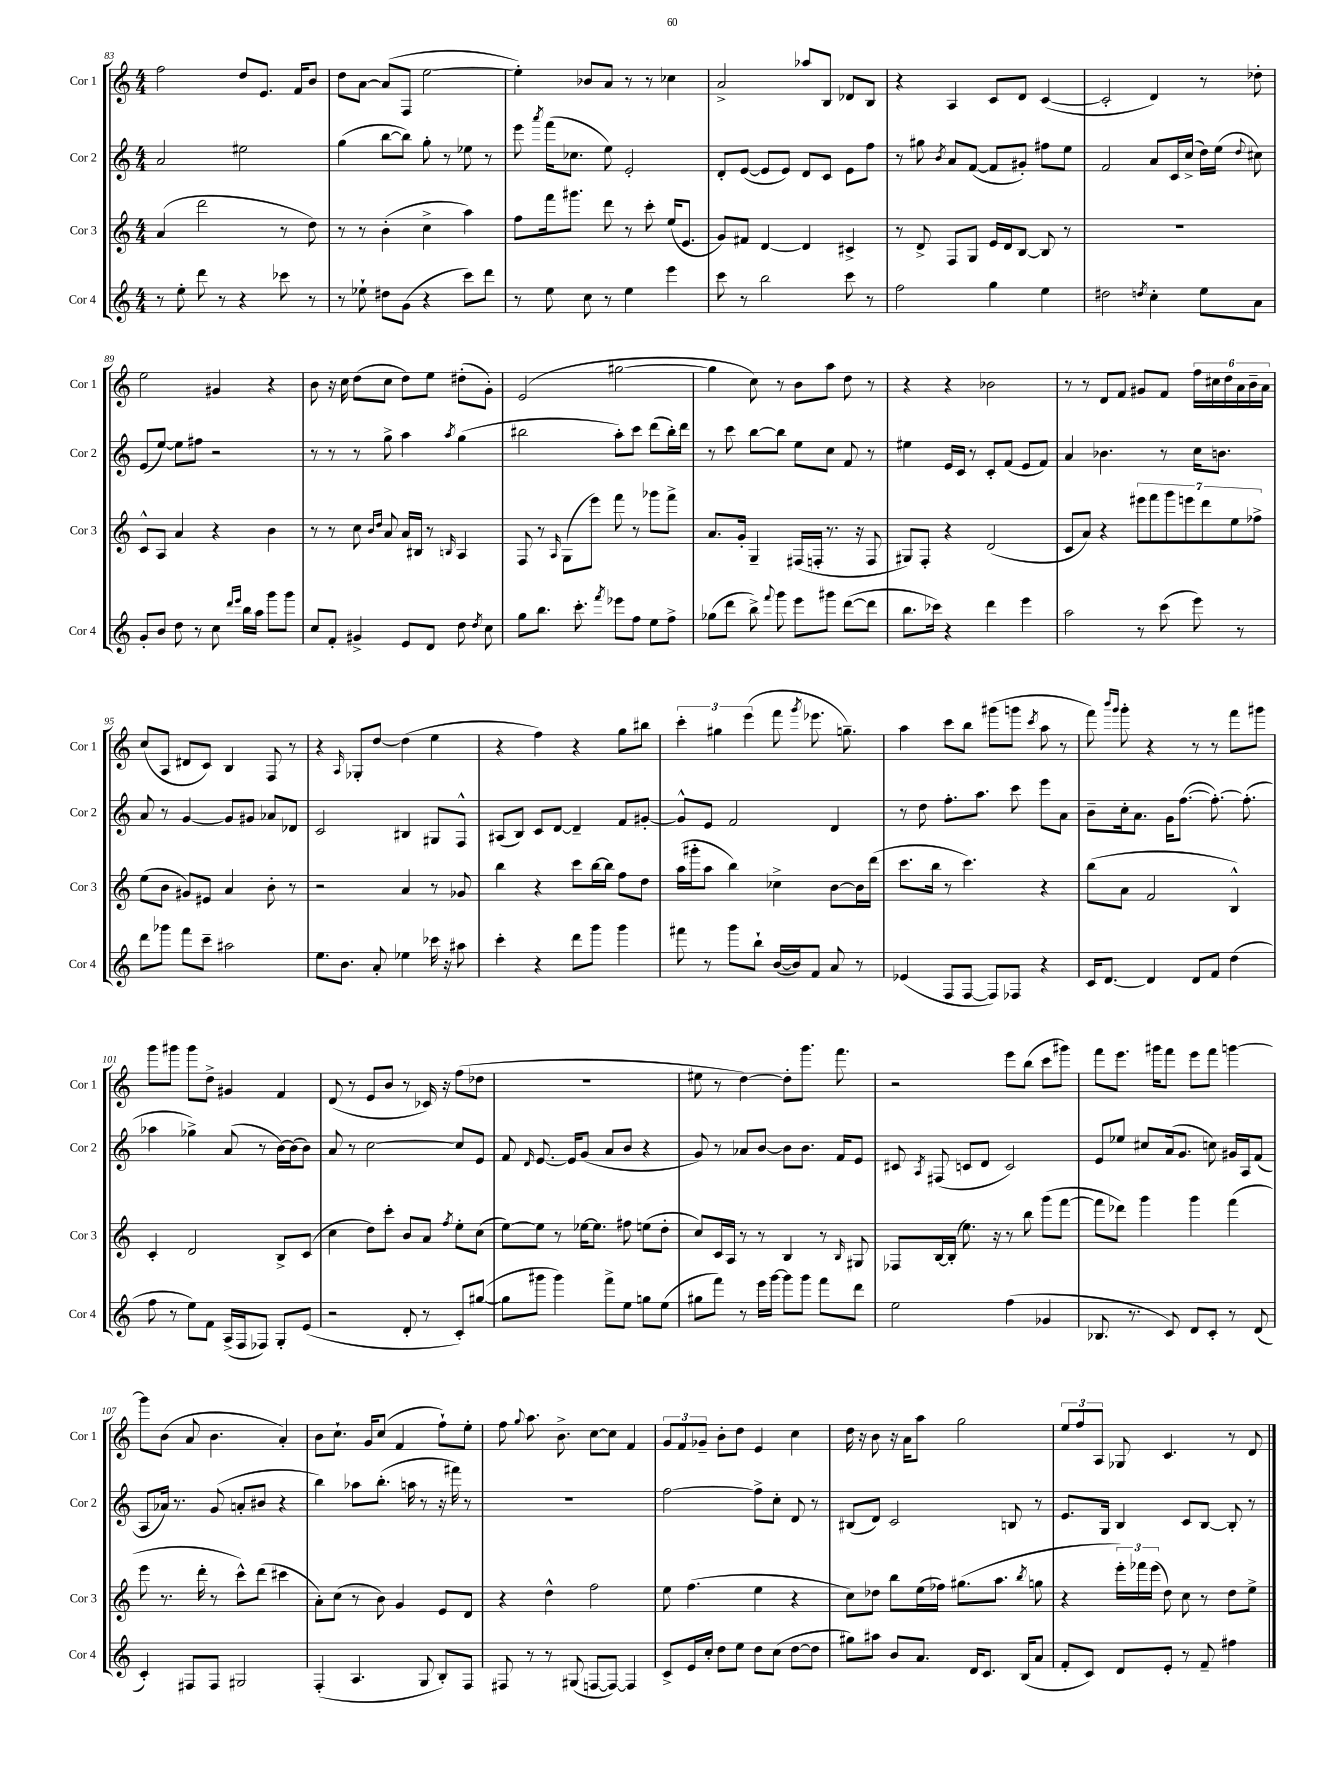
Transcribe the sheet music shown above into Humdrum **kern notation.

**kern	**kern	**kern	**kern
*staff4	*staff3	*staff2	*staff1
*clefG2	*clefG2	*clefG2	*clefG2
*k[]	*k[]	*k[]	*k[]
*M4/4	*M4/4	*M4/4	*M4/4
8r	(4a	2a	2ff
8ee'	.	.	.
8ddd	2ddd	.	.
8r	.	.	.
4r	.	2ee#	8dd
.	.	.	8.e
8ccc-	8r	.	.
.	.	.	16f
8r	8dd)	.	8b
=	=	=	=
8r	8r	(4gg	8dd
8ee-`	8r	.	[8a
8dd#	(4b'	[8bb	(8a]
(8g	.	8bb])	8F
4r	4cc^	8gg'	[2ee
.	.	8r	.
8ccc)	4aa)	8ee-	.
8ddd	.	8r	.
=	=	=	=
8r	8ff	8eee	4ee'])
.	.	8qaaa	.
8ee	16fff	(16fff	.
.	8.ggg#	8.cc-	.
8cc	.	.	8b-
8r	8ddd	8ee)	8a
4ee	8r	2e'	8r
.	8ccc'	.	8r
4eee	(16ee	.	4cc-
.	8.e	.	.
=	=	=	=
8ccc	8g)	8d'	2a^
8r	8f#	([8e	.
2bb	[4d	8e]	.
.	.	8e)	.
.	4d]	8d	8aa-
.	.	8c	8B
8ccc	4c#^	8e	8d-
8r	.	8ff	8B
=	=	=	=
2ff	8r	8r	4r
.	8d^	8gg#	.
.	.	8qb	.
.	8F	8a	4A
.	8G	([8f	.
4gg	16e	8f]	8c
.	16d	.	.
.	[8B	8g#')	8d
4ee	8B]	8ff#	([4c
.	8r	8ee	.
=	=	=	=
2dd#	1r	2f	2c']
8qdd	.	.	.
4cc'	.	8a	4d)
.	.	16c	.
.	.	(16cc^	.
8ee	.	16dd)	8r
.	.	(16ee	.
.	.	8qqdd	.
8a	.	8cc#)	8dd-'
=	=	=	=
8g'	8c^^	(8e	2ee
8b	8A	[8ee)	.
8dd	4a	8ee]	.
8r	.	8ff#	.
8cc	4r	2r	4g#
16qqddd	.	.	.
16qqeee	.	.	.
16bb	.	.	.
16aa	.	.	.
8ggg	4b	.	4r
8ggg	.	.	.
=	=	=	=
8cc	8r	8r	8b
8f'	8r	8r	16r
.	.	.	16cc
4g#^	8cc	8r	(8dd
.	16qqb	.	.
.	16qqdd	.	.
.	8a	8gg^	8cc
8e	16a	4aa	8dd)
.	16B#	.	.
8d	8r	.	8ee
.	16qqB	8qaa	.
8dd	4A	(4gg	(8dd#'
8qdd	.	.	.
8cc	.	.	8g')
=	=	=	=
8gg	8F	2bb#	(2e
8.bb	8r	.	.
.	16qqA	.	.
.	(8G	.	.
8.ccc'	.	.	.
.	8eee)	.	.
8qfff	.	.	.
8eee-	8fff	8aa')	[2gg#
8ff	8r	8ccc	.
8ee	8ggg-	(8ddd	.
8ff^	8fff^	16bb#')	.
.	.	16ddd	.
=	=	=	=
(8gg-	8.a	8r	4gg#]
8ddd	.	8ccc	.
.	16g'	.	.
8bb^)	4G~	[8bb	8cc)
8qqfff	.	.	.
8ggg	.	8bb]	8r
8eee	(16F#	8ee	8b
.	16F'	.	.
8ggg#	8.r	8cc	8aa
([8ddd	.	8f	8dd
.	16r	.	.
8ddd]	8F	8r	8r
=	=	=	=
8.bb	8G#)	4ee#	4r
.	8F'	.	.
16ccc-)	.	.	.
4r	4r	16e	4r
.	.	16c	.
.	.	8r	.
4ddd	(2d	8c'	2b-
.	.	(8f	.
4eee	.	8e	.
.	.	8f)	.
=	=	=	=
2aa	8c	4a	8r
.	8a)	.	8r
.	4r	4.b-	8d
.	.	.	8f
8r	14eee#	.	8g#
.	14fff	.	.
(8ccc	.	8r	8f
.	14ggg	.	.
.	14eee	.	.
8eee)	.	16cc	24ff
.	14ddd	.	.
.	.	.	24cc#
.	.	8.b	.
.	.	.	24dd
.	14ee	.	.
8r	.	.	24a
.	.	.	24b~
.	14ff-^	.	.
.	.	.	24a
=	=	=	=
8ddd	(8ee	8a	(8cc
8ggg-	8b	8r	8A
8fff	8g#)	[4g	8d#
8ccc~	8e#	.	8c)
2aa#	4a	8g]	4B
.	.	8g#	.
.	8b'	8a-	8F
.	8r	8d-	8r
=	=	=	=
8.ee	2r	2c	4r
8.b	.	.	.
.	.	.	16qqA
.	.	.	8G-'
8a'	.	.	[8dd
4ee-	4a	4B#	(4dd]
16ccc-	8r	8G#	4ee
16r	.	.	.
8aa#	8g-	8F^^	.
=	=	=	=
4ccc'	4bb	(8A#	4r
.	.	8B)	.
4r	4r	8c	4ff)
.	.	[8d	.
8ddd	8ccc	4d~]	4r
8ggg	[16bb	.	.
.	16bb]	.	.
4ggg	8ff	8f	8gg
.	8dd	[8g#'	8bb#
=	=	=	=
8fff#	(16aa	8g#^^]	6ccc'
.	16ggg#'	.	.
8r	8aa	8e	.
.	.	.	6gg#
8ggg	4bb)	2f	.
.	.	.	(6eee
8bb`	.	.	.
([16b	4cc-^	.	8fff
16b])	.	.	.
.	.	.	8qggg
8f	.	.	8.eee-
8a	[8b	4d	.
.	.	.	8.gg~)
8r	16b]	.	.
.	(16ddd	.	.
=	=	=	=
(4e-	8.ccc	8r	4aa
.	.	8dd	.
.	16bb	.	.
8F	8r	8.ff'	8ccc
[8F	4.ccc)	.	8bb
.	.	8.aa	.
8F])	.	.	(8ggg#
8F-	.	8ccc	8ggg
.	.	.	8qccc
4r	4r	8eee	8aa
.	.	8a	8r
=	=	=	=
16c	(8bb	8b~	8fff)
[8.d	.	.	.
.	.	.	16qqbbb
.	.	.	16qqggg
.	8a	16cc'	8ggg'
.	.	8.a	.
4d]	2f	.	4r
.	.	16g	.
.	.	([8.ff	.
8d	.	.	8r
8f	.	8.ff'_)	8r
(4dd	4B^^)	.	8fff
.	.	(8.ff']	.
.	.	.	8ggg#
=	=	=	=
8ff	4c'	4aa-	8ggg
8r	.	.	8ggg#
8ee)	2d	4gg-^)	8ggg#
8f	.	.	8dd^
(16A^	.	(8a	4g#
16F	.	.	.
8F-)	.	8r	.
8G'	8B^	[16b)	4f
.	.	(16b]	.
(8e	(8c	8b)	.
=	=	=	=
2r	4cc	8a	(8d
.	.	8r	8r
.	8dd)	[2cc	8e
.	8ccc'	.	8b
8d'	8b	.	8r
8r	8a	.	16c-)
.	.	.	16r
.	8qff	.	.
8c')	8ee'	8cc]	(8ff
([8gg#	(8cc	8e	8dd-
=	=	=	=
8gg#]	[8ee)	8f	1r
.	.	16qqd	.
8ggg#	8ee]	[8.e	.
4ggg#)	8r	.	.
.	.	16e]	.
.	[16ee-	(8g	.
.	8.ee-]	.	.
8fff^	.	8a	.
8ee	8ff#	8b	.
8gg	(8ee	4r	.
(8ee	8dd'	.	.
=	=	=	=
8gg#	8cc)	8g)	8ee#
8fff)	16c	8r	8r
.	16A	.	.
8r	8r	8a-	[4dd)
16eee	8r	[8b	.
[16ggg	.	.	.
8ggg]	4B	8b]	8dd']
8ggg	.	8.b	8.ggg
8fff	8r	.	.
.	.	16f	8.fff
.	16qqB	.	.
8ddd	8G#	8e	.
=	=	=	=
2ee	8F-	8c#	2r
.	.	8qA	.
.	[16B	(8F#	.
.	(16B']	.	.
.	8.ee)	8c	.
.	.	8d	.
.	16r	.	.
(4ff	8r	2c)	8eee
.	8bb	.	(8bb
4g-	(8ggg	.	8ccc
.	[8fff	.	8ggg#)
=	=	=	=
8.B-	8fff]	8e	8fff
.	8ddd-)	8ee-	8.eee
8.r	.	.	.
.	4ggg	8cc#	.
.	.	.	16ggg#
8c)	.	(16a	8fff
.	.	8.g	.
8d	4ggg	.	8eee
8c'	.	8cc)	8fff
8r	(4fff	16g#	[4ggg
.	.	16A	.
(8d	.	(8f	.
=	=	=	=
4c')	8eee	8A	8ggg]
.	8.r	16a-)	(8b
.	.	8.r	.
8F#	.	.	8a
.	16ddd'	.	.
8F#	8r	(8g	4.b
2G#	8ccc^^)	8a'	.
.	(8ddd	8b#	.
.	4ccc#	4r	4a')
=	=	=	=
(4F'	8a')	4bb)	8b
.	(8cc	.	8.cc`
4.A	8r	8aa-	.
.	.	.	16g
.	8b)	(8.bb'	(8cc
.	4g	.	4f
.	.	16aa	.
8G	.	8r	.
8B')	8e	16r	8ff`)
.	.	16fff#)	.
8F	8d	8r	8ee'
=	=	=	=
8F#	4r	1r	8ff
.	.	.	8qqgg
8r	.	.	8.aa
8r	4dd^^	.	.
.	.	.	8.b^
(8G#	.	.	.
[8F	2ff	.	[8cc
8F_)	.	.	8cc]
4F]	.	.	4f
=	=	=	=
8c^	8ee	[2ff	12g
.	.	.	12f
16e	(4.ff	.	.
.	.	.	12g-~
16cc'	.	.	.
8dd	.	.	8b'
8ee	.	.	8dd
8dd	4ee	8ff^]	4e
(8cc	.	8cc'	.
[8dd	4r	8d	4cc
8dd]	.	8r	.
=	=	=	=
8gg#)	8cc)	(8B#	16dd
.	.	.	16r
8aa#	8dd-	8d)	8b
8b	8bb	2c	16r
.	.	.	16a
8.a	(16ee	.	8aa
.	16ff-)	.	.
.	(8.gg#	.	2gg
16d	.	.	.
8.c	.	.	.
.	8.aa	.	.
.	.	8B	.
(16B	.	.	.
.	8qbb	.	.
8a	8gg	8r	.
=	=	=	=
8f'	4r	8.e	12ee
.	.	.	12ff
8c)	.	.	.
.	.	.	12A
.	.	16G	.
8d	24eee')	4B	8G-
.	24fff-	.	.
.	(24eee	.	.
8e'	8dd)	.	4.c
8r	8cc	8c	.
8f~	8r	[8B	.
4ff#	8dd	8B']	8r
.	8ee^	8r	8d
==	==	==	==
*-	*-	*-	*-
